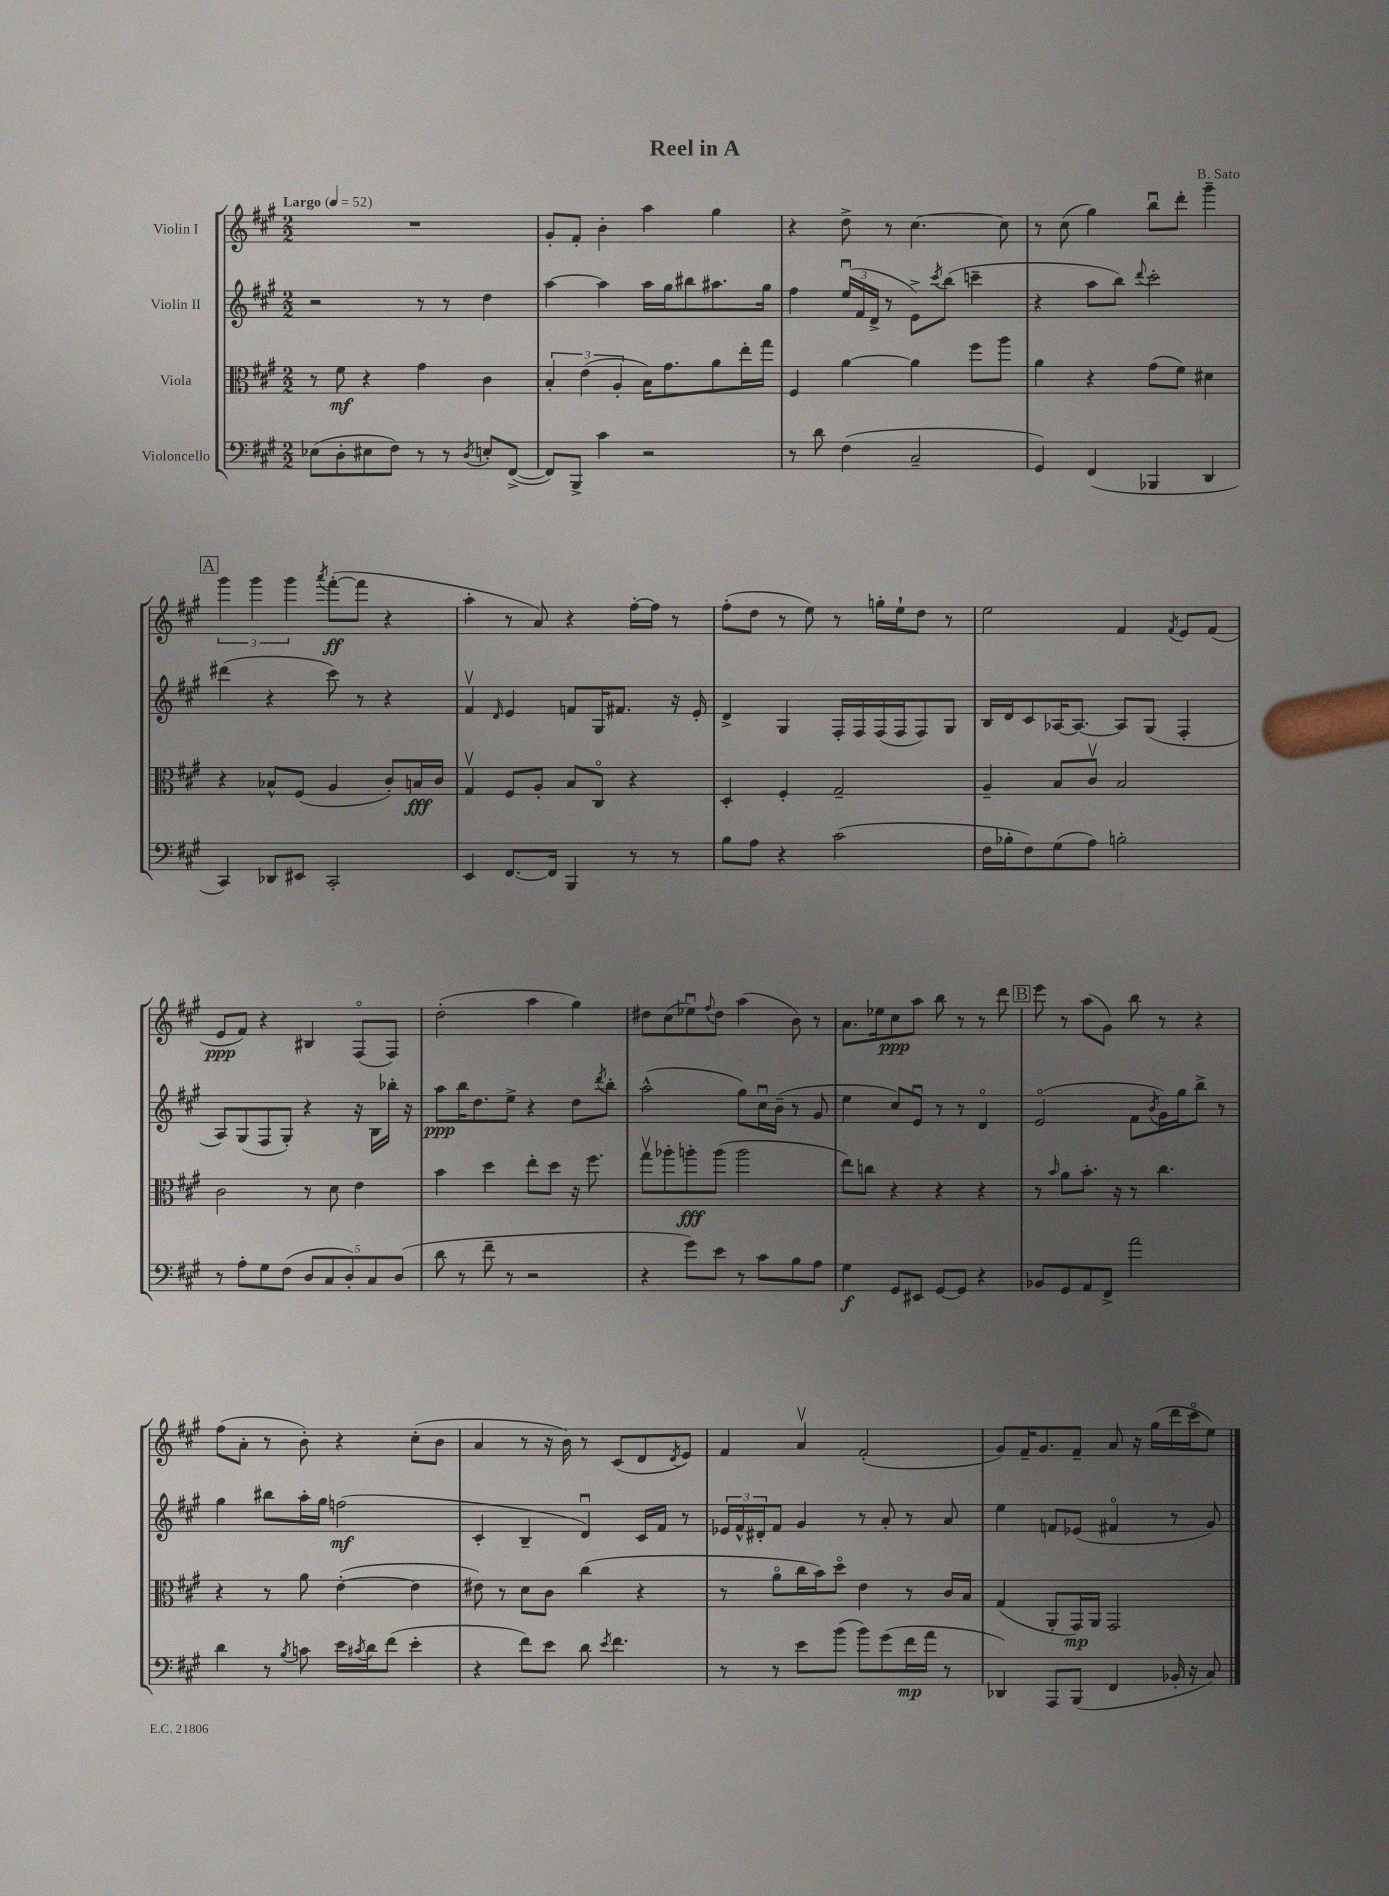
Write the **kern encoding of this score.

**kern	**dynam	**kern	**dynam	**kern	**dynam	**kern	**dynam
*part4	*part4	*part3	*part3	*part2	*part2	*part1	*part1
*staff4	*staff4	*staff3	*staff3	*staff2	*staff2	*staff1	*staff1
*I"Violoncello	*	*I"Viola	*	*I"Violin II	*	*I"Violin I	*
*clefF4	*	*clefC3	*	*clefG2	*	*clefG2	*
*k[f#c#g#]	*	*k[f#c#g#]	*	*k[f#c#g#]	*	*k[f#c#g#]	*
*M2/2	*	*M2/2	*	*M2/2	*	*M2/2	*
*MM52	*	*MM52	*	*MM52	*	*MM52	*
=1	=1	=1	=1	=1	=1	=1	=1
!	!	!	!	!	!	!LO:TX:a:B:t=Largo	!
(8E-X\L	.	8r	.	2r	.	1r	.
8D'\	.	8f#\	mf	.	.	.	.
8E#X\	.	4r	.	.	.	.	.
8F#\J)	.	.	.	.	.	.	.
8r	.	4g#\	.	8r	.	.	.
8r	.	.	.	8r	.	.	.
8qD/	.	.	.	.	.	.	.
8En'/L	.	4c#\	.	4dd\	.	.	.
([8FF#^/J	.	.	.	.	.	.	.
=2	=2	=2	=2	=2	=2	=2	=2
8FF#/L])	.	6B'/	.	[4aa\	.	8g#'/L	.
8BBB^/J	.	.	.	.	.	8f#'/J	.
.	.	(6e\	.	.	.	.	.
4c#\	.	.	.	4aa\]	.	4b'\	.
.	.	6A'/	.	.	.	.	.
2r	.	16B\KL)	.	16aa\LL	.	4aa\	.
.	.	8.g#\	.	16gg#\J	.	.	.
.	.	.	.	8bb#X\	.	.	.
.	.	8a\	.	8.aa#X\	.	4gg#\	.
.	.	16ee'\L	.	.	.	.	.
.	.	16gg#\JJ	.	16gg#\Jk	.	.	.
=3	=3	=3	=3	=3	=3	=3	=3
8r	.	4F#/	.	4ff#\	.	4r	.
8d\	.	.	.	.	.	.	.
(4F#\	.	[4a\	.	(24eeu/LL	.	8dd^\	.
.	.	.	.	24f#/	.	.	.
.	.	.	.	24d^/JJ	.	.	.
.	.	.	.	8r	.	8r	.
2C#~/	.	4a\]	.	8e^\L)	.	[4.cc#\	.
.	.	.	.	8qccc#/	.	.	.
.	.	.	.	(8bb\J	.	.	.
.	.	8ff#\L	.	4cccn~\	.	.	.
.	.	8aa\J	.	.	.	8cc#\]	.
=4	=4	=4	=4	=4	=4	=4	=4
4GG#/)	.	4a\	.	4r	.	8r	.
.	.	.	.	.	.	(8cc#\	.
(4FF#/	.	4r	.	8aa\L	.	4gg#\)	.
.	.	.	.	8bb\J)	.	.	.
.	.	.	.	8qqddd/	.	.	.
4BBB-X/	.	(8g#\L	.	2ccc#'\	.	8bbu\L	.
.	.	8f#\J)	.	.	.	8ddd'\J	.
4DD/	.	4d#X\	.	.	.	4ggg#~\	.
!!LO:LB:g=z
!!LO:REH:place=s1:t=A
=5	=5	=5	=5	=5	=5	=5	=5
4CC#/)	.	4r	.	(4ddd#X\	.	6ggg#\	.
.	.	.	.	.	.	6ggg#\	.
8DD-X/L	.	8B-X^^/L	.	4r	.	.	.
.	.	.	.	.	.	6ggg#\	.
8EE#X/J	.	(8F#/J	.	.	.	.	.
.	.	.	.	.	.	8qaaa/	.
2CC#'/	.	4A/	.	8ccc#\)	.	([8fff#'\L	ff
.	.	.	.	8r	.	8fff#\J]	.
.	.	8c#'/L)	.	4r	.	4r	.
.	.	16Bn/L	fff	.	.	.	.
.	.	16c#/JJ	.	.	.	.	.
=6	=6	=6	=6	=6	=6	=6	=6
4EE/	.	4G#v/	.	4f#v/	.	4aa'\	.
.	.	.	.	16qqd/	.	.	.
[8.FF#/L	.	8F#/L	.	4e/	.	8r	.
.	.	8A'/J	.	.	.	8a/)	.
16FF#/Jk]	.	.	.	.	.	.	.
4BBB/	.	8B/L	.	8fn/L	.	4r	.
.	.	8C#/J	.	16G#/K	.	.	.
.	.	.	.	8.f#X/J	.	.	.
8r	.	4r	.	.	.	[16ff#'\LL	.
.	.	.	.	.	.	16ff#\JJ]	.
8r	.	.	.	16r	.	8r	.
.	.	.	.	16e'/	.	.	.
=7	=7	=7	=7	=7	=7	=7	=7
8B\L	.	4D'/	.	4d^/	.	(8ff#'\L	.
8A\J	.	.	.	.	.	8dd\J	.
4r	.	4F#'/	.	4G#/	.	8r	.
.	.	.	.	.	.	8ee\)	.
(2c#\	.	2G#~/	.	16F#'/LL	.	8r	.
.	.	.	.	16F#/	.	.	.
.	.	.	.	(16F#/	.	16ggn'\LL	.
.	.	.	.	16F#/J	.	16ee`\J	.
.	.	.	.	8F#/)	.	8dd\J	.
.	.	.	.	8G#/J	.	8r	.
=8	=8	=8	=8	=8	=8	=8	=8
16F#\LL	.	4A~/	.	16B/LL	.	2ee\	.
16B-X'\J	.	.	.	16d/J	.	.	.
8F#\)	.	.	.	8c#/	.	.	.
(8G#\	.	8B/L	.	[16A-X/K	.	.	.
.	.	.	.	8.A-/J_	.	.	.
8A\J)	.	8c#v/J	.	.	.	.	.
2Bn'\	.	2B/	.	8A-/L]	.	4f#/	.
.	.	.	.	(8G#/J	.	.	.
.	.	.	.	.	.	8qf#/	.
.	.	.	.	4F#'/	.	8e/L	.
.	.	.	.	.	.	(8f#/J	.
!!LO:LB:g=z
=9	=9	=9	=9	=9	=9	=9	=9
8r	.	2c#\	.	8A/L)	.	8e/L	ppp
8A'\L	.	.	.	(8G#/	.	8f#/J)	.
8G#\	.	.	.	8F#/	.	4r	.
(8F#\J	.	.	.	8G#'/J)	.	.	.
10D/L	.	8r	.	4r	.	4B#X/	.
10C#/	.	.	.	.	.	.	.
.	.	8d\	.	.	.	.	.
10D'/)	.	.	.	.	.	.	.
.	.	4e\	.	16r	.	(8F#/L	.
10C#/	.	.	.	.	.	.	.
.	.	.	.	16B\LL	.	.	.
.	.	.	.	16bb-X'\JJ	.	8F#/J)	.
(10D/J	.	.	.	.	.	.	.
.	.	.	.	16r	.	.	.
=10	=10	=10	=10	=10	=10	=10	=10
8d\	.	4b\	.	8aa\L	ppp	(2dd'\	.
8r	.	.	.	16bb\K	.	.	.
.	.	.	.	8.dd\	.	.	.
8f#~\	.	4dd\	.	.	.	.	.
8r	.	.	.	8ee^\J	.	.	.
2r	.	8ee'\L	.	4r	.	4aa\	.
.	.	8dd\J	.	.	.	.	.
.	.	16r	.	8dd\L	.	4gg#\)	.
.	.	8.ff#\	.	.	.	.	.
.	.	.	.	8qddd/	.	.	.
.	.	.	.	8bb'\J	.	.	.
=11	=11	=11	=11	=11	=11	=11	=11
4r	.	8gg#v\L	.	(2aa^^\	.	8dd#X\L	.
.	.	8aa-X'\	.	.	.	(8cc#\	.
8g#\L)	.	8aan'\	fff	.	.	8ee-Xu\)	.
.	.	.	.	.	.	8qqff#/	.
8e\J	.	(8aa\J	.	.	.	8dd#\J	.
8r	.	2aa\	.	8gg#\L)	.	(4aa\	.
8c#\L	.	.	.	16cc#u\L	.	.	.
.	.	.	.	(16b~\JJ	.	.	.
8B\	.	.	.	8r	.	8b\)	.
8A\J	.	.	.	8g#/	.	8r	.
=12	=12	=12	=12	=12	=12	=12	=12
4G#\	f	8ee\L)	.	4ee\	.	8.a\L	.
.	.	8ccn\J	.	.	.	.	.
.	.	.	.	.	.	16ee-X\k	.
8GG#/L	.	4r	.	8cc#/L)	.	8cc#\	ppp
8EE#X/J	.	.	.	8eu/J	.	8aa\J	.
[8GG#/L	.	4r	.	8r	.	8bb\	.
8GG#/J]	.	.	.	8r	.	8r	.
4r	.	4r	.	4d/	.	8r	.
.	.	.	.	.	.	8ddd\	.
!!LO:REH:place=s1:t=B
=13	=13	=13	=13	=13	=13	=13	=13
8BB-X/L	.	8r	.	(2e/	.	8eee\	.
.	.	16qqb/	.	.	.	.	.
8GG#/	.	8a\L	.	.	.	8r	.
8AA/	.	8.b'\J	.	.	.	(8aa\L	.
8FF#^/J	.	.	.	.	.	8g#\J)	.
.	.	16r	.	.	.	.	.
2a\	.	8r	.	8f#\L	.	8bb\	.
.	.	.	.	8qb/	.	.	.
.	.	4.cc#\	.	16g#\L)	.	8r	.
.	.	.	.	16gg#\J	.	.	.
.	.	.	.	8bb^\J	.	4r	.
.	.	.	.	8r	.	.	.
!!LO:LB:g=z
=14	=14	=14	=14	=14	=14	=14	=14
4d\	.	4r	.	4gg#\	.	(8ff#\L	.
.	.	.	.	.	.	8a'\J	.
8r	.	8r	.	8bb#X\L	.	8r	.
8qB/	.	.	.	.	.	.	.
8cn\	.	8a\	.	16aa'\L	.	8b'\)	.
.	.	.	.	16gg#\JJ	.	.	.
16e\LL	.	([4e'\	.	(2ffn\	mf	4r	.
8qc#X/	.	.	.	.	.	.	.
16d\J	.	.	.	.	.	.	.
(8f#\J	.	.	.	.	.	.	.
4e'\	.	4e\]	.	.	.	(8cc#'\L	.
.	.	.	.	.	.	8b\J	.
=15	=15	=15	=15	=15	=15	=15	=15
4r	.	8e#X\)	.	4c#'/	.	4a/	.
.	.	8r	.	.	.	.	.
8f#\L)	.	8d\L	.	4B~/	.	8r	.
8e\J	.	8c#\J	.	.	.	16r	.
.	.	.	.	.	.	16b\)	.
8d\	.	(4cc#\	.	4du/)	.	8r	.
8qe/	.	.	.	.	.	.	.
4.f#\	.	.	.	.	.	(8c#/L	.
.	.	4r	.	16c#/LL	.	8d/	.
.	.	.	.	16f#/JJ	.	.	.
.	.	.	.	.	.	8qd/	.
.	.	.	.	8r	.	8e/J)	.
=16	=16	=16	=16	=16	=16	=16	=16
8r	.	8r	.	24e-X/LL	.	4f#/	.
.	.	.	.	24f#^^/	.	.	.
.	.	.	.	24d#X'/J	.	.	.
8r	.	8a\L	.	8f#/J	.	.	.
8e\L	.	16cc#\L	.	4g#/	.	4av/	.
.	.	16b\J)	.	.	.	.	.
(8b\J	.	8dd\J	.	.	.	.	.
8b\L)	.	4e\	.	8r	.	(2f#'/	.
(8g#\	.	.	.	8a'/	.	.	.
16f#\L	mp	8r	.	8r	.	.	.
16a\JJ	.	.	.	.	.	.	.
8r	.	16c#/LL	.	8a/	.	.	.
.	.	16B/JJ	.	.	.	.	.
=17	=17	=17	=17	=17	=17	=17	=17
4DD-X/)	.	(4G#/	.	4ee\	.	8g#/L)	.
.	.	.	.	.	.	16f#~/K	.
.	.	.	.	.	.	8.g#/	.
8AAA/L	.	8AA'/L	.	8fn/L	.	.	.
(8BBB/J	.	16GG#/L)	mp	(8e-X/J	.	8f#~/J	.
.	.	16AA/JJ	.	.	.	.	.
4FF#/	.	2GG#/	.	4f#X/	.	8a/	.
.	.	.	.	.	.	16r	.
.	.	.	.	.	.	(16gg#\LL	.
16BB-X'/	.	.	.	8r	.	16ddd\	.
16r	.	.	.	.	.	16ccc#\J	.
8C#/)	.	.	.	8g#/)	.	8ee\J)	.
==	==	==	==	==	==	==	==
*-	*-	*-	*-	*-	*-	*-	*-
